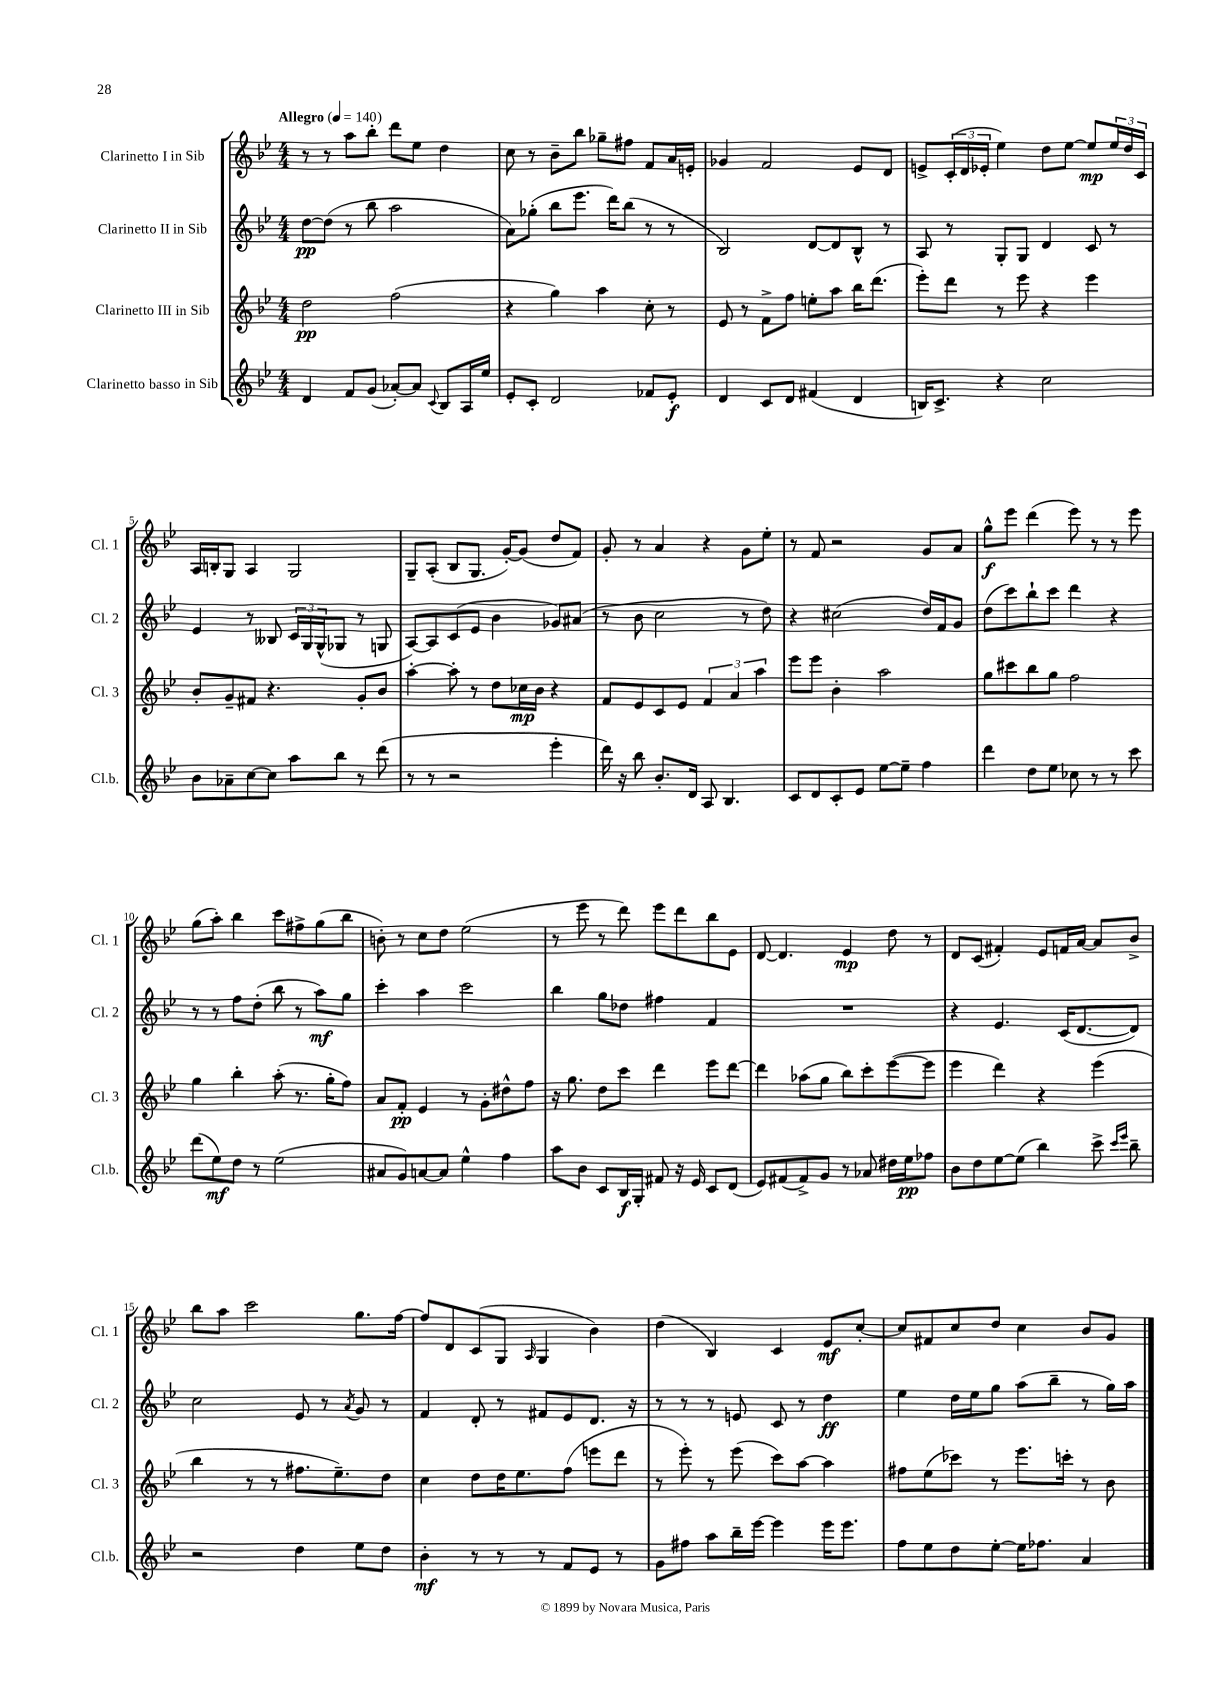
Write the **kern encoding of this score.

**kern	**dynam	**kern	**dynam	**kern	**dynam	**kern	**dynam
*part4	*part4	*part3	*part3	*part2	*part2	*part1	*part1
*staff4	*staff4	*staff3	*staff3	*staff2	*staff2	*staff1	*staff1
*I"Clarinetto basso in Sib	*	*I"Clarinetto III in Sib	*	*I"Clarinetto II in Sib	*	*I"Clarinetto I in Sib	*
*I'Cl.b.	*	*I'Cl. 3	*	*I'Cl. 2	*	*I'Cl. 1	*
*clefG2	*	*clefG2	*	*clefG2	*	*clefG2	*
*k[b-e-]	*	*k[b-e-]	*	*k[b-e-]	*	*k[b-e-]	*
*M4/4	*	*M4/4	*	*M4/4	*	*M4/4	*
*MM140	*	*MM140	*	*MM140	*	*MM140	*
=1	=1	=1	=1	=1	=1	=1	=1
!	!	!	!	!	!	!LO:TX:a:B:t=Allegro	!
4d/	.	2dd\	pp	[8dd\L	pp	8r	.
.	.	.	.	(8dd\J]	.	8r	.
8f/L	.	.	.	8r	.	8aa\L	.
(8g/J	.	.	.	8bb-\	.	8bb-'\J	.
[8a-X'/L)	.	(2ff\	.	2aa\	.	8ddd\L	.
8a-/J]	.	.	.	.	.	8ee-\J	.
8qqc/	.	.	.	.	.	.	.
8B-/L	.	.	.	.	.	4dd\	.
16A/L	.	.	.	.	.	.	.
16ee-/JJ	.	.	.	.	.	.	.
=2	=2	=2	=2	=2	=2	=2	=2
8e-'/L	.	4r	.	8a\L)	.	8cc\	.
8c'/J	.	.	.	(8gg-X'\J	.	8r	.
2d/	.	4gg\)	.	8bb-\L	.	8b-~\L	.
.	.	.	.	8.eee-\J	.	8bb-\J	.
.	.	4aa\	.	.	.	8gg-X~\L	.
.	.	.	.	16ddd\KL)	.	.	.
.	.	.	.	(8bb-\J	.	8ff#X\J	.
8f-X/L	.	8cc'\	.	8r	.	8f/L	.
8e-'/J	f	8r	.	8r	.	16a/L	.
.	.	.	.	.	.	16en'/JJ	.
=3	=3	=3	=3	=3	=3	=3	=3
4d/	.	8e-/	.	2B-/)	.	4g-X/	.
.	.	8r	.	.	.	.	.
8c/L	.	8f^\L	.	.	.	2f/	.
8d/J	.	8ff\J	.	.	.	.	.
(4f#X/	.	8een'\L	.	[8d/L	.	.	.
.	.	8aa\J	.	8d/]	.	.	.
4d/	.	16bb-\KL	.	8B-^^/J	.	8e-/L	.
.	.	(8.ddd\J	.	.	.	.	.
.	.	.	.	8r	.	8d/J	.
=4	=4	=4	=4	=4	=4	=4	=4
16Bn/KL)	.	8eee-'\L)	.	8A/	.	8en^/L	.
8.c^/J	.	.	.	.	.	.	.
.	.	8ddd\J	.	8r	.	(24c'/L	.
.	.	.	.	.	.	24d/	.
.	.	.	.	.	.	24e-X'/JJ	.
4r	.	8r	.	8G'/L	.	4ee-\)	.
.	.	8eee-\	.	8G/J	.	.	.
2cc\	.	4r	.	4d/	.	8dd\L	.
.	.	.	.	.	.	[8ee-\J	.
.	.	4eee-\	.	8c/	.	8ee-/L]	mp
.	.	.	.	8r	.	24ee-/L	.
.	.	.	.	.	.	24dd/	.
.	.	.	.	.	.	24c/JJ	.
!!LO:LB:g=z
=5	=5	=5	=5	=5	=5	=5	=5
8b-\L	.	8b-'/L	.	4e-/	.	16A/LL	.
.	.	.	.	.	.	16Bn'/J	.
8a-X~\	.	8g~/	.	.	.	8G/J	.
[8cc\	.	8f#X/J	.	8r	.	4A/	.
8cc\J]	.	4.r	.	8B--X/	.	.	.
8aa\L	.	.	.	24c/LL	.	2G/	.
.	.	.	.	24G/	.	.	.
.	.	.	.	(24G^^/J	.	.	.
8bb-\J	.	.	.	8G-X/J	.	.	.
8r	.	8g'/L	.	8r	.	.	.
(8ddd\	.	8b-/J	.	8Gn/	.	.	.
=6	=6	=6	=6	=6	=6	=6	=6
8r	.	[4aa'\	.	[8A/L)	.	8G~/L	.
8r	.	.	.	8A/]	.	(8A'/J	.
2r	.	8aa'\]	.	(8c/	.	8B-/L	.
.	.	8r	.	8e-/J	.	8.G/J	.
.	.	8dd\L	.	4b-\	.	.	.
.	.	.	.	.	.	[16g'/KL)	.
.	.	16cc-X\L	mp	.	.	(8g/J]	.
.	.	16b-\JJ	.	.	.	.	.
4eee-'\	.	4r	.	8g-X/L)	.	8dd/L	.
.	.	.	.	(8a#X/J	.	8f/J)	.
=7	=7	=7	=7	=7	=7	=7	=7
16ddd\)	.	8f/L	.	8r	.	8g'/	.
16r	.	.	.	.	.	.	.
8bb-\	.	8e-/	.	8b-\	.	8r	.
8.b-'/L	.	8c/	.	2cc\	.	4a/	.
.	.	8e-/J	.	.	.	.	.
16d/Jk	.	.	.	.	.	.	.
8A/	.	6f/	.	.	.	4r	.
4.B-/	.	.	.	.	.	.	.
.	.	6a/	.	.	.	.	.
.	.	.	.	8r	.	8g\L	.
.	.	6aa\	.	.	.	.	.
.	.	.	.	8dd\)	.	8ee-'\J	.
=8	=8	=8	=8	=8	=8	=8	=8
8c/L	.	8eee-\L	.	4r	.	8r	.
8d/	.	8eee-\J	.	.	.	8f/	.
8c'/	.	4b-'\	.	(2cc#X\	.	2r	.
8e-/J	.	.	.	.	.	.	.
[8ee-\L	.	2aa\	.	.	.	.	.
8ee-~\J]	.	.	.	.	.	.	.
4ff\	.	.	.	16dd/LL)	.	8g/L	.
.	.	.	.	16f/J	.	.	.
.	.	.	.	8g/J	.	8a/J	.
=9	=9	=9	=9	=9	=9	=9	=9
4ddd\	.	8gg\L	.	(8dd\L	.	8gg^^\L	f
.	.	8ccc#X\	.	8ccc\)	.	8eee-\J	.
8dd\L	.	8bb-\	.	8bb-`\	.	(4ddd\	.
8ee-\J	.	8gg\J	.	8ccc\J	.	.	.
8cc-X\	.	2ff\	.	4ddd\	.	8eee-\)	.
8r	.	.	.	.	.	8r	.
8r	.	.	.	4r	.	8r	.
8ccc\	.	.	.	.	.	8eee-\	.
!!LO:LB:g=z
=10	=10	=10	=10	=10	=10	=10	=10
(8ddd\L	.	4gg\	.	8r	.	(8gg\L	.
8ee-\)	mf	.	.	8r	.	8aa'\J)	.
8dd\J	.	4bb-'\	.	8ff\L	.	4bb-\	.
8r	.	.	.	(8dd'\J	.	.	.
(2ee-\	.	(8aa'\	.	8bb-\	.	8ccc\L	.
.	.	8.r	.	8r	.	8ff#X^\	.
.	.	.	.	8aa\L)	mf	(8gg\	.
.	.	16gg'\KL	.	.	.	.	.
.	.	8ff\J)	.	8gg\J	.	8bb-\J	.
=11	=11	=11	=11	=11	=11	=11	=11
8a#X/L	.	8a/L	.	4ccc'\	.	8bn'\)	.
8g/)	.	8f'/J	pp	.	.	8r	.
[8an/	.	4e-/	.	4aa\	.	8cc\L	.
8a/J]	.	.	.	.	.	8dd\J	.
4ee-^^\	.	8r	.	2ccc\	.	(2ee-\	.
.	.	8g'\L	.	.	.	.	.
4ff\	.	8dd#X^^\	.	.	.	.	.
.	.	8ff\J	.	.	.	.	.
=12	=12	=12	=12	=12	=12	=12	=12
8aa\L	.	16r	.	4bb-\	.	8r	.
.	.	8.gg\	.	.	.	.	.
8b-\J	.	.	.	.	.	8eee-\	.
8c/L	.	8dd\L	.	8gg\L	.	8r	.
16B-/L	f	8ccc\J	.	8dd-X\J	.	8ddd\)	.
16G'/JJ	.	.	.	.	.	.	.
8f#X/	.	4ddd\	.	4ff#X\	.	8eee-\L	.
16r	.	.	.	.	.	8ddd\	.
16e-/	.	.	.	.	.	.	.
8c/L	.	8eee-\L	.	4f/	.	8bb-\	.
(8d/J	.	[8ddd\J	.	.	.	8e-\J	.
=13	=13	=13	=13	=13	=13	=13	=13
8e-/L)	.	4ddd\]	.	1r	.	[8d/	.
(8f#X/	.	.	.	.	.	4.d/]	.
8f#^/)	.	(8aa-X\L	.	.	.	.	.
8g/J	.	8gg\J	.	.	.	.	.
8r	.	8bb-\L)	.	.	.	4e-/	mp
8a-X/	.	8ccc'\	.	.	.	.	.
16dd#X\LL	.	([8eee-\	.	.	.	8dd\	.
16ee-\J	pp	.	.	.	.	.	.
8ff-X\J	.	8eee-\J]	.	.	.	8r	.
=14	=14	=14	=14	=14	=14	=14	=14
8b-\L	.	4eee-\	.	4r	.	8d/L	.
8dd\	.	.	.	.	.	(8c/J	.
[8ee-\	.	4ddd\)	.	4.e-/	.	4f#X'/)	.
(8ee-\J]	.	.	.	.	.	.	.
4bb-\)	.	4r	.	.	.	8e-/L	.
.	.	.	.	(16c/KL	.	16fn/L	.
.	.	.	.	[8.d/	.	[16a/JJ	.
8ccc^\	.	(4eee-\	.	.	.	8a/L]	.
16qqccc/LL	.	.	.	.	.	.	.
16qqeee-/JJ	.	.	.	.	.	.	.
8bb-~\	.	.	.	8d/J])	.	8b-^/J	.
!!LO:LB:g=z
=15	=15	=15	=15	=15	=15	=15	=15
2r	.	4bb-\	.	2cc\	.	8bb-\L	.
.	.	.	.	.	.	8aa\J	.
.	.	8r	.	.	.	2ccc\	.
.	.	8r	.	.	.	.	.
4dd\	.	8.ff#X\L	.	8e-/	.	.	.
.	.	.	.	8r	.	.	.
.	.	8.ee-~\)	.	.	.	.	.
.	.	.	.	8qa/	.	.	.
8ee-\L	.	.	.	8g/	.	8.gg\L	.
8dd\J	.	8dd\J	.	8r	.	.	.
.	.	.	.	.	.	[16ff\Jk	.
=16	=16	=16	=16	=16	=16	=16	=16
4b-'\	mf	4cc\	.	4f/	.	8ff/L]	.
.	.	.	.	.	.	8d/	.
8r	.	8dd\L	.	8d'/	.	(8c/	.
8r	.	16dd\K	.	8r	.	8G/J	.
.	.	8.ee-\	.	.	.	.	.
.	.	.	.	.	.	16qqA/	.
8r	.	.	.	8f#X/L	.	4G/	.
8f/L	.	(8ff\J	.	8e-/	.	.	.
8e-/J	.	8eeen\L	.	8.d/J	.	4b-\)	.
8r	.	8ddd\J	.	.	.	.	.
.	.	.	.	16r	.	.	.
=17	=17	=17	=17	=17	=17	=17	=17
8g\L	.	8r	.	8r	.	(4dd\	.
8ff#X\J	.	8eee-'\)	.	8r	.	.	.
8aa\L	.	8r	.	8r	.	4B-/)	.
16bb-~\L	.	(8eee-\	.	8en/	.	.	.
[16eee-\JJ	.	.	.	.	.	.	.
4eee-\]	.	8ccc\L)	.	8c/	.	4c/	.
.	.	[8aa\J	.	8r	.	.	.
16eee-\KL	.	4aa\]	.	4dd\	ff	8e-/L	mf
8.eee-\J	.	.	.	.	.	.	.
.	.	.	.	.	.	[8cc'/J	.
=18	=18	=18	=18	=18	=18	=18	=18
8ff\L	.	8ff#X\L	.	4ee-\	.	8cc/L]	.
8ee-\	.	(8ee-\	.	.	.	8f#X/	.
8dd\	.	8ccc-X\J)	.	16dd\LL	.	8cc/	.
.	.	.	.	16ee-\J	.	.	.
[8ee-'\J	.	8r	.	8gg\J	.	8dd/J	.
16ee-\KL]	.	8.eee-\L	.	(8aa\L	.	4cc\	.
8.ff-X\J	.	.	.	.	.	.	.
.	.	.	.	8bb-~\J	.	.	.
.	.	16cccn'\Jk	.	.	.	.	.
4a/	.	8r	.	8r	.	8b-/L	.
.	.	8b-\	.	16gg\LL)	.	8g/J	.
.	.	.	.	16aa\JJ	.	.	.
==	==	==	==	==	==	==	==
*-	*-	*-	*-	*-	*-	*-	*-
